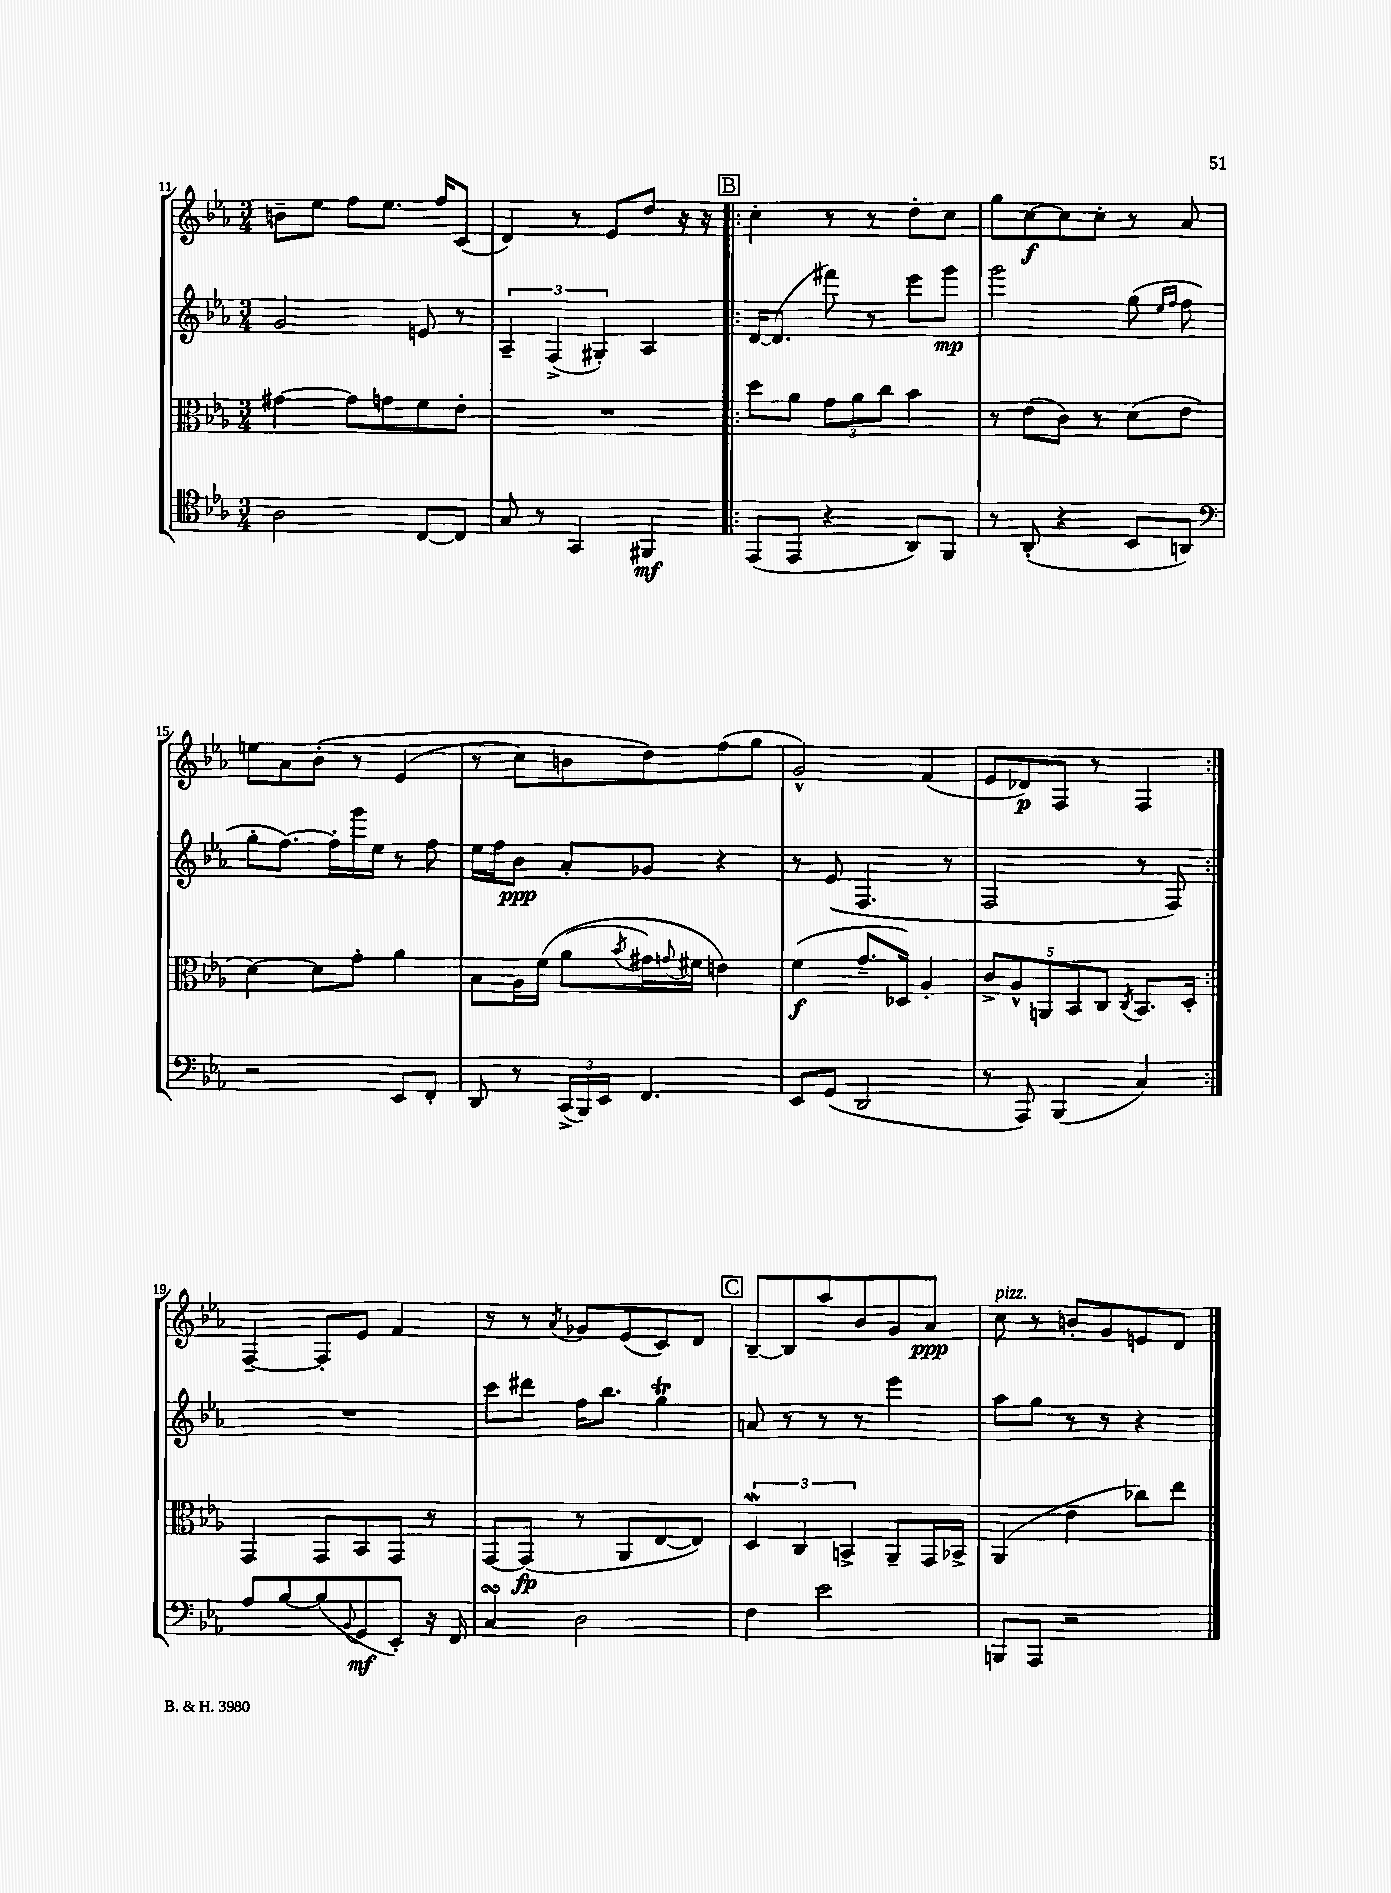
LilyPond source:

<<
\new StaffGroup <<
\new Staff = "s0" {
    \clef treble \key ees \major \numericTimeSignature \time 3/4
    b'8-- ees''8 f''8 ees''8. f''16 c'8( |
    d'4) r8 ees'8 d''8 r16 r16 |
    \repeat volta 2 { \mark \markup { \box "B" } c''4-. r8 r8 d''8-. c''8 |
    g''8 c''8~\f c''8 c''8-. r8 aes'8 |
    e''8 aes'8 bes'8-.\( r8 ees'4( |
    r8 c''8) b'8 d''8\) f''8( g''8 |
    g'2-^) f'4( |
    ees'8 des'8\p) f8 r8 f4 | }
    f4~-- f8-. ees'8 f'4 |
    r8 r8 \acciaccatura { aes'8 } ges'8 ees'8( c'8) d'8 |
    \mark \markup { \box "C" } bes8~-- bes8 aes''8 bes'8 g'8 aes'8\ppp |
    c''8^\markup { \italic "pizz." } r8 b'8-. g'8 e'8 d'8 \bar "|." |
}
\new Staff = "s1" {
    \clef treble \key ees \major \numericTimeSignature \time 3/4
    g'2 e'8 r8 |
    \tuplet 3/2 { aes4-- f4->( gis4-.) } aes4 |
    \repeat volta 2 { \mark \markup { \box "B" } d'16~ d'8.( fis'''8) r8 ees'''8 g'''8\mp |
    g'''2 g''8( \grace { ees''16 f''16 } f''8 |
    g''8-. f''8.~) f''16-. g'''16 ees''16 r8 f''8 |
    ees''16 f''16 bes'8\ppp aes'8-. ges'8 r4 |
    r8 ees'8( f4. r8 |
    f2 r8 f8) | }
    R2. |
    c'''8 dis'''8 f''16 bes''8. g''4\trill |
    \mark \markup { \box "C" } a'8 r8 r8 r8 ees'''4 |
    aes''8 g''8 r8 r8 r4 \bar "|." |
}
\new Staff = "s2" {
    \clef alto \key ees \major \numericTimeSignature \time 3/4
    gis'4~ gis'8 g'8 f'8 ees'8-. |
    R2. |
    \repeat volta 2 { \mark \markup { \box "B" } d''8 aes'8 \tuplet 3/2 { g'8 aes'8 c''8 } bes'4 |
    r8 ees'8( c'8) r8 d'8( ees'8 |
    d'4~) d'8 g'8-. aes'4 |
    bes8 aes16 f'16\( aes'8( \acciaccatura { bes'8 } gis'16) \appoggiatura { g'8 } fis'16 e'4\) |
    f'4\f( g'8.-- des16) aes4-. |
    \tuplet 5/4 { c'8-> aes8-^ a,8 bes,8 c8 } \acciaccatura { c8 } bes,8. d16-. | }
    g,4 g,8 bes,8 g,8 r8 |
    g,8~ g,8\fp( r8 aes,8 ees8~ ees8) |
    \mark \markup { \box "C" } \tuplet 3/2 { d4\mordent c4 b,4-> } aes,8-- g,16 bes,16-> |
    aes,4( ees'4 ces''8) ees''8 \bar "|." |
}
\new Staff = "s3" {
    \clef tenor \key ees \major \numericTimeSignature \time 3/4
    aes2 c8~ c8 |
    g8 r8 g,4 fis,4\mf |
    \repeat volta 2 { \mark \markup { \box "B" } ees,8( ees,8 r4 aes,8) f,8 |
    r8 aes,8-.( r4 bes,8 a,8) |
    \clef bass r2 ees,8 f,8-. |
    d,8 r8 \tuplet 3/2 { c,16->( bes,,16) ees,16 } f,4. |
    ees,8 g,8( d,2 |
    r8 aes,,8) bes,,4( c4) | }
    aes8 bes8~ bes8( \appoggiatura { bes,8 } g,8\mf ees,8-.) r16 f,16 |
    c4\turn d2 |
    \mark \markup { \box "C" } f4 ees'2 |
    b,,8 aes,,8 r2 \bar "|." |
}
>>
>>
\layout { \context { \Score currentBarNumber = #11 } }
